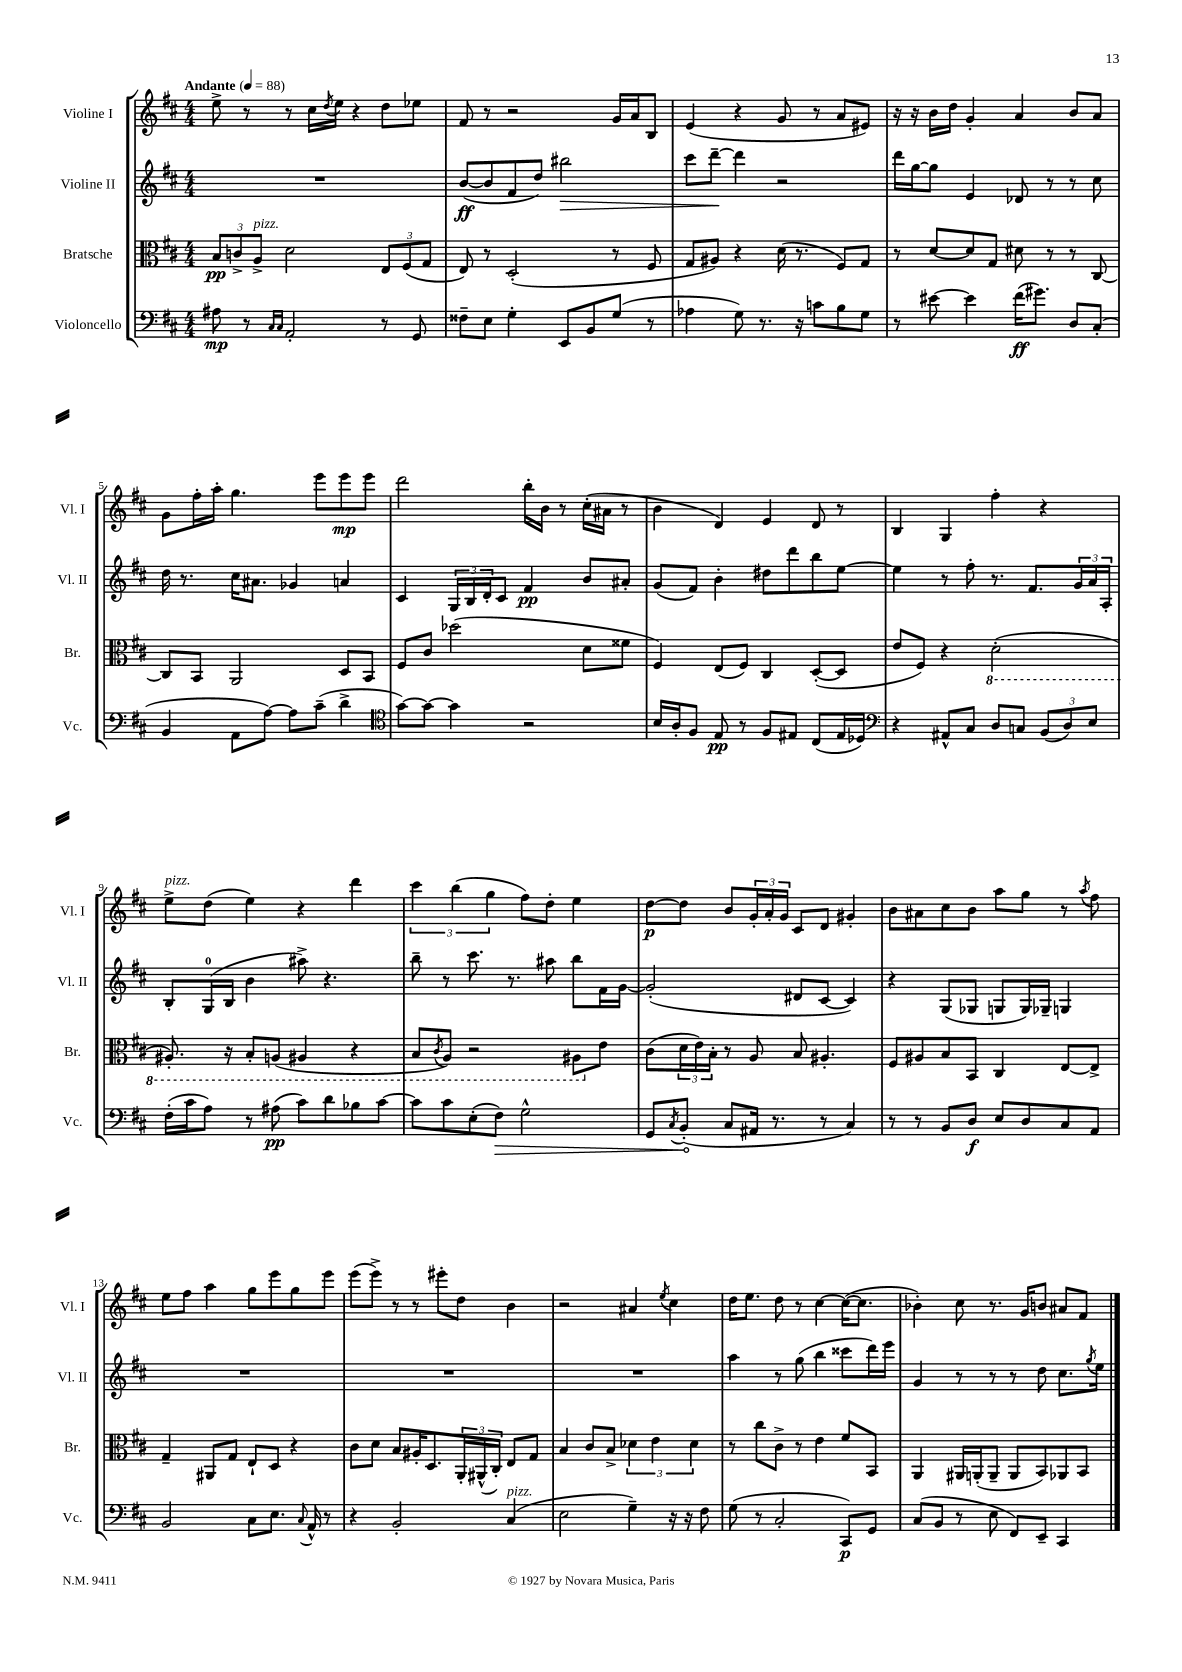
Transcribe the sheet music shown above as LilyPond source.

<<
\new StaffGroup <<
\new Staff = "s0" \with { instrumentName = "Violine I" shortInstrumentName = "Vl. I" } {
    \clef treble \key d \major \numericTimeSignature \time 4/4 \tempo "Andante" 4 = 88
    e''8-> r8 r8 cis''16 \acciaccatura { d''8 } e''16 r4 d''8 ees''8 |
    fis'8 r8 r2 g'16 a'16 b8 |
    e'4( r4 g'8 r8 a'8 eis'8) |
    r16 r16 b'16 d''16 g'4-. a'4 b'8 a'8 |
    g'8 fis''16-. a''16-. g''4. e'''8 e'''8\mp e'''8 |
    d'''2 b''16-. b'16 r8 cis''16-.( ais'16 r8 |
    b'4 d'4) e'4 d'8 r8 |
    b4 g4 fis''4-. r4 |
    e''8->^\markup { \italic "pizz." } d''8( e''4) r4 d'''4 |
    \tuplet 3/2 { cis'''4 b''4( g''4 } fis''8) d''8-. e''4 |
    d''8~\p d''8 b'8 \tuplet 3/2 { g'16-. a'16-. g'16 } cis'8 d'8 gis'4-. |
    b'8 ais'8 cis''8 b'8 a''8 g''8 r8 \acciaccatura { a''8 } fis''8 |
    e''8 fis''8 a''4 g''8 e'''8 g''8 e'''8 |
    e'''8( e'''8->) r8 r8 eis'''8-. d''8 b'4 |
    r2 ais'4 \acciaccatura { e''8 } cis''4 |
    d''16 e''8. d''8 r8 cis''4~ cis''16~( cis''8. |
    bes'4-.) cis''8 r8. g'16 b'8 ais'8 fis'8 \bar "|." |
}
\new Staff = "s1" \with { instrumentName = "Violine II" shortInstrumentName = "Vl. II" } {
    \clef treble \key d \major \numericTimeSignature \time 4/4
    R1 |
    b'8~\ff( b'8 fis'8 d''8) bis''2\> |
    cis'''8 d'''8~--\! d'''4 r2 |
    d'''16 g''16~ g''8 e'4 des'8 r8 r8 cis''8 |
    d''16 r8. cis''16 ais'8. ges'4 a'4 |
    cis'4 \tuplet 3/2 { g16 b16 d'16-. } cis'8 fis'4\pp b'8 ais'8-. |
    g'8( fis'8) b'4-. dis''8 d'''8 b''8 e''8~ |
    e''4 r8 fis''8-. r8. fis'8. \tuplet 3/2 { g'16 a'16 a16-. } |
    b8-. g16-0( b16 b'4 ais''8->) r4. |
    b''8-- r8 cis'''8. r8. ais''8 b''8 fis'16 g'16~ |
    g'2-.( dis'8 cis'8~ cis'4) |
    r4 g8( ges8 g8 g16) ges16-- g4 |
    R1 |
    R1 |
    R1 |
    a''4 r8 g''8( b''4 cisis'''8 d'''16) e'''16 |
    g'4 r8 r8 r8 d''8 cis''8. \acciaccatura { g''8 } e''16 \bar "|." |
}
\new Staff = "s2" \with { instrumentName = "Bratsche" shortInstrumentName = "Br." } {
    \clef alto \key d \major \numericTimeSignature \time 4/4
    \tuplet 3/2 { b8\pp c'8-> a8->^\markup { \italic "pizz." } } d'2 \tuplet 3/2 { e8 fis8( g8 } |
    e8) r8 d2-.( r8 fis8 |
    g8 ais8) r4 d'16( r8. fis8) g8 |
    r8 d'8~ d'8 g8 dis'8 r8 r8 cis8~ |
    cis8 b,8 a,2 d8 b,8 |
    fis8 cis'8 des''2( d'8 fisis'8 |
    fis4) e8( fis8) cis4 d8~-.( d8 |
    e'8 fis8) r4 \ottava #-1 d2-.( |
    ais,8.-.) r16 b,8-. a,8( ais,4 r4 |
    b,8 \acciaccatura { cis8 } a,8) r2 ais,8 \ottava #0 e'8 |
    cis'8( \tuplet 3/2 { d'16 e'16) b16-. } r8 a8 b8 ais4.-. |
    fis8 ais8 b8 b,8 cis4 e8~ e8-> |
    g4-- ais,8 g8 e8-! d8 r4 |
    cis'8 d'8 b8 ais16-. d8. \tuplet 3/2 { a,16-. ais,16-^( cis16-.) } e8 g8 |
    b4 cis'8 b8-> \tuplet 3/2 { des'4 e'4 des'4 } |
    r8 cis''8 cis'8-> r8 e'4 fis'8 b,8 |
    a,4 ais,16 a,16-.( a,8-- a,8 b,8) aes,8 b,8 \bar "|." |
}
\new Staff = "s3" \with { instrumentName = "Violoncello" shortInstrumentName = "Vc." } {
    \clef bass \key d \major \numericTimeSignature \time 4/4
    ais8\mp r8 \grace { cis16 cis16 } a,2-. r8 g,8 |
    fisis8-- e8 g4-. e,8 b,8 g8( r8 |
    aes4 g8) r8. r16 c'8 b8 g8 |
    r8 eis'8~ eis'4 fis'16\ff( gis'8.) d8 cis8-.( |
    b,4 a,8 a8~) a8 cis'8--( d'4-> |
    \clef tenor g'8~) g'8~ g'4 r2 |
    b16 a16-. fis8 e8\pp r8 fis8 eis8 cis8( eis16 des16) |
    \clef bass r4 ais,8-^ cis8 d8 c8 \tuplet 3/2 { b,8( d8) e8 } |
    fis16-.( cis'16 a8) r8 ais8\pp( cis'8) d'8 bes8 cis'8~ |
    cis'8 cis'8 e8-.( \once \override Hairpin.circled-tip = ##t fis8\>) g2-^ |
    g,8 \acciaccatura { cis8 } b,8-.\!( cis8 ais,16 r8. r8 cis4) |
    r8 r8 b,8 d8\f e8 d8 cis8 a,8 |
    b,2 cis8 e8. \appoggiatura { cis8 } a,16-^ r8 |
    r4 b,2-. cis4^\markup { \italic "pizz." }( |
    e2 g4--) r16 r16 fis8 |
    g8( r8 cis2-. cis,8\p) g,8 |
    cis8( b,8 r8 e8 fis,8) e,8-- cis,4 \bar "|." |
}
>>
>>
